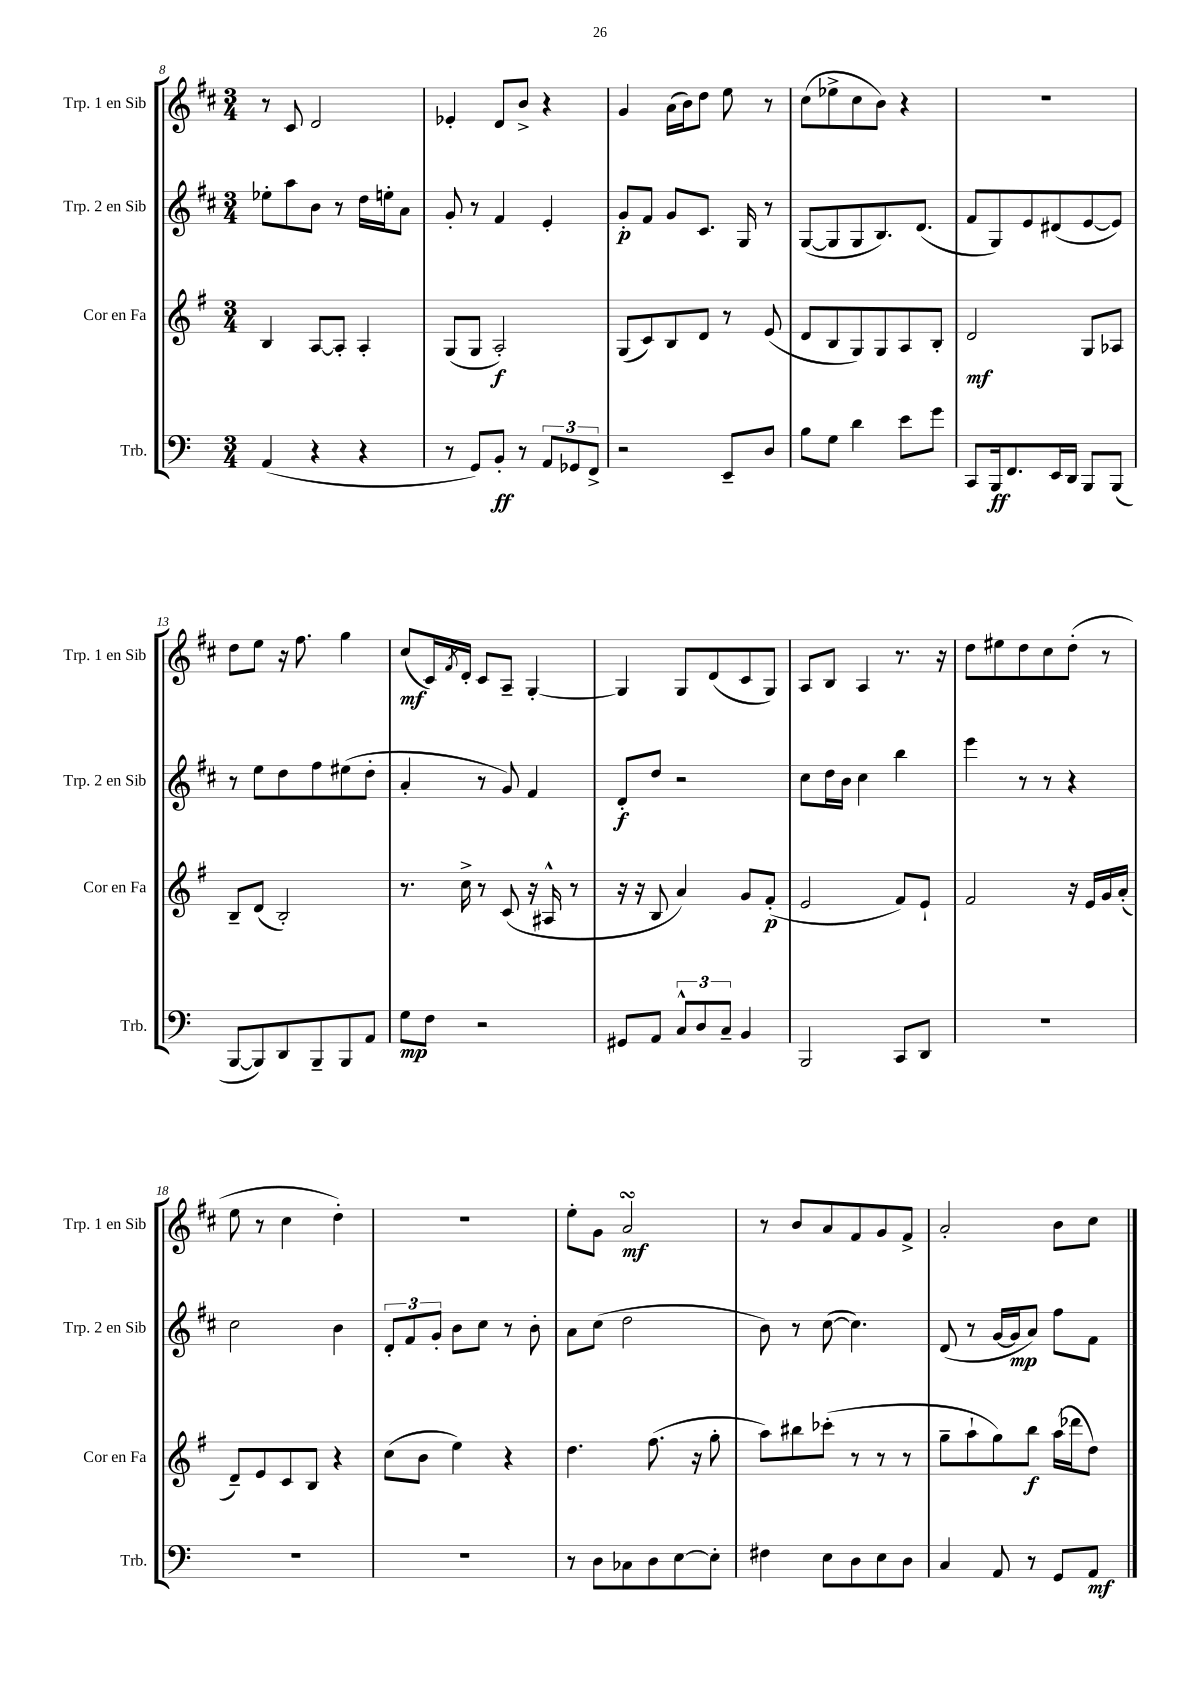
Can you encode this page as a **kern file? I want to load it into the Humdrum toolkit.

**kern	**dynam	**kern	**dynam	**kern	**dynam	**kern	**dynam
*part4	*part4	*part3	*part3	*part2	*part2	*part1	*part1
*staff4	*staff4	*staff3	*staff3	*staff2	*staff2	*staff1	*staff1
*I"Trb.	*	*I"Cor en Fa	*	*I"Trp. 2 en Sib	*	*I"Trp. 1 en Sib	*
*I'Trb.	*	*I'Cor en Fa	*	*I'Trp. 2 en Sib	*	*I'Trp. 1 en Sib	*
*clefF4	*	*clefG2	*	*clefG2	*	*clefG2	*
*k[]	*	*k[f#]	*	*k[f#c#]	*	*k[f#c#]	*
*M3/4	*	*M3/4	*	*M3/4	*	*M3/4	*
=8	=8	=8	=8	=8	=8	=8	=8
(4AA/	.	4B/	.	8ee-X'\L	.	8r	.
.	.	.	.	8aa\	.	8c#/	.
4r	.	[8A/L	.	8b\J	.	2d/	.
.	.	8A'/J]	.	8r	.	.	.
4r	.	4A'/	.	16dd\LL	.	.	.
.	.	.	.	16een'\J	.	.	.
.	.	.	.	8a\J	.	.	.
=9	=9	=9	=9	=9	=9	=9	=9
8r	.	(8G/L	.	8g'/	.	4e-X'/	.
8GG/L)	.	8G/J	.	8r	.	.	.
8BB'/J	ff	2A'/)	f	4f#/	.	8d/L	.
8r	.	.	.	.	.	8b^/J	.
12AA/L	.	.	.	4e'/	.	4r	.
12GG-X/	.	.	.	.	.	.	.
12FF^/J	.	.	.	.	.	.	.
=10	=10	=10	=10	=10	=10	=10	=10
2r	.	(8G/L	.	8g'/L	p	4g/	.
.	.	8c/)	.	8f#/J	.	.	.
.	.	8B/	.	8g/L	.	(16a\LL	.
.	.	.	.	.	.	16b\J)	.
.	.	8d/J	.	8.c#/J	.	8dd\J	.
8EE~/L	.	8r	.	.	.	8ee\	.
.	.	.	.	16G/	.	.	.
8D/J	.	(8e/	.	8r	.	8r	.
=11	=11	=11	=11	=11	=11	=11	=11
8B\L	.	8d/L	.	([8G/L	.	(8cc#\L	.
8G\J	.	8B/	.	8G/]	.	8ee-X^\	.
4d\	.	8G/)	.	8G/	.	8cc#\	.
.	.	8G/	.	8.B/)	.	8b\J)	.
8e\L	.	8A/	.	.	.	4r	.
.	.	.	.	(8.d/J	.	.	.
8g\J	.	8B'/J	.	.	.	.	.
=12	=12	=12	=12	=12	=12	=12	=12
8CC/L	.	2d/	mf	8f#/L	.	2.r	.
16BBB/k	ff	.	.	8G/)	.	.	.
8.FF/	.	.	.	.	.	.	.
.	.	.	.	8e/	.	.	.
16EE/L	.	.	.	(8d#X/	.	.	.
16DD/JJ	.	.	.	.	.	.	.
8BBB/L	.	8G/L	.	[8e/	.	.	.
(8BBB/J	.	8A-X/J	.	8e/J])	.	.	.
!!LO:LB:g=z
=13	=13	=13	=13	=13	=13	=13	=13
[8BBB/L	.	8B~/L	.	8r	.	8dd\L	.
8BBB/])	.	(8d/J	.	8ee\L	.	8ee\J	.
8DD/	.	2B'/)	.	8dd\	.	16r	.
.	.	.	.	.	.	8.ff#\	.
8BBB~/	.	.	.	8ff#\	.	.	.
8BBB/	.	.	.	(8ee#X\	.	4gg\	.
8AA/J	.	.	.	8dd'\J	.	.	.
=14	=14	=14	=14	=14	=14	=14	=14
8G\L	mp	8.r	.	4a'/	.	(8cc#/L	mf
8F\J	.	.	.	.	.	16c#/L)	.
.	.	.	.	.	.	8qf#/	.
.	.	16cc^\	.	.	.	16d'/JJ	.
2r	.	8r	.	8r	.	8c#/L	.
.	.	(8c/	.	8g/)	.	8A~/J	.
.	.	16r	.	4f#/	.	[4G'/	.
.	.	16A#X^^/	.	.	.	.	.
.	.	8r	.	.	.	.	.
=15	=15	=15	=15	=15	=15	=15	=15
8GG#X/L	.	16r	.	8d'/L	f	4G/]	.
.	.	16r	.	.	.	.	.
8AA/J	.	8B/	.	8dd/J	.	.	.
12C^^/L	.	4a/)	.	2r	.	8G/L	.
12D/	.	.	.	.	.	.	.
.	.	.	.	.	.	(8d/	.
12C~/J	.	.	.	.	.	.	.
4BB/	.	8g/L	.	.	.	8c#/	.
.	.	(8f#'/J	p	.	.	8G/J)	.
=16	=16	=16	=16	=16	=16	=16	=16
2BBB/	.	2e/	.	8cc#\L	.	8A/L	.
.	.	.	.	16dd\L	.	8B/J	.
.	.	.	.	16b\JJ	.	.	.
.	.	.	.	4cc#\	.	4A/	.
8CC/L	.	8f#/L)	.	4bb\	.	8.r	.
8DD/J	.	8e`/J	.	.	.	.	.
.	.	.	.	.	.	16r	.
=17	=17	=17	=17	=17	=17	=17	=17
2.r	.	2f#/	.	4eee\	.	8dd\L	.
.	.	.	.	.	.	8ee#X\	.
.	.	.	.	8r	.	8dd\	.
.	.	.	.	8r	.	8cc#\	.
.	.	16r	.	4r	.	(8dd'\J	.
.	.	16e/LL	.	.	.	.	.
.	.	16g/	.	.	.	8r	.
.	.	(16a'/JJ	.	.	.	.	.
!!LO:LB:g=z
=18	=18	=18	=18	=18	=18	=18	=18
2.r	.	8d~/L)	.	2cc#\	.	8ee\	.
.	.	8e/	.	.	.	8r	.
.	.	8c/	.	.	.	4cc#\	.
.	.	8B/J	.	.	.	.	.
.	.	4r	.	4b\	.	4dd'\)	.
=19	=19	=19	=19	=19	=19	=19	=19
2.r	.	(8cc\L	.	12d'/L	.	2.r	.
.	.	.	.	12f#/	.	.	.
.	.	8b\J	.	.	.	.	.
.	.	.	.	12g'/J	.	.	.
.	.	4ee\)	.	8b\L	.	.	.
.	.	.	.	8cc#\J	.	.	.
.	.	4r	.	8r	.	.	.
.	.	.	.	8b'\	.	.	.
=20	=20	=20	=20	=20	=20	=20	=20
8r	.	4.dd\	.	8a\L	.	8ee'\L	.
8D\L	.	.	.	(8cc#\J	.	8g\J	.
8C-X\	.	.	.	2dd\	.	2asSSS/	mf
8D\	.	(8.ff#\	.	.	.	.	.
[8E\	.	.	.	.	.	.	.
.	.	16r	.	.	.	.	.
8E'\J]	.	8gg'\	.	.	.	.	.
=21	=21	=21	=21	=21	=21	=21	=21
4F#X\	.	8aa\L)	.	8b\)	.	8r	.
.	.	8bb#X\	.	8r	.	8b/L	.
8E\L	.	(8ccc-X'\J	.	([8cc#\	.	8a/	.
8D\	.	8r	.	4.cc#\])	.	8f#/	.
8E\	.	8r	.	.	.	8g/	.
8D\J	.	8r	.	.	.	8f#^/J	.
=22	=22	=22	=22	=22	=22	=22	=22
4C/	.	8gg~\L	.	(8d/	.	2a'/	.
.	.	8aa`\	.	8r	.	.	.
8AA/	.	8gg\)	.	[16g/LL	.	.	.
.	.	.	.	16g/J]	mp	.	.
8r	.	8bb\J	f	8a/J)	.	.	.
8GG/L	.	(16aa\LL	.	8ff#\L	.	8b\L	.
.	.	16ddd-X\J	.	.	.	.	.
8AA/J	mf	8dd\J)	.	8f#\J	.	8cc#\J	.
==	==	==	==	==	==	==	==
*-	*-	*-	*-	*-	*-	*-	*-
